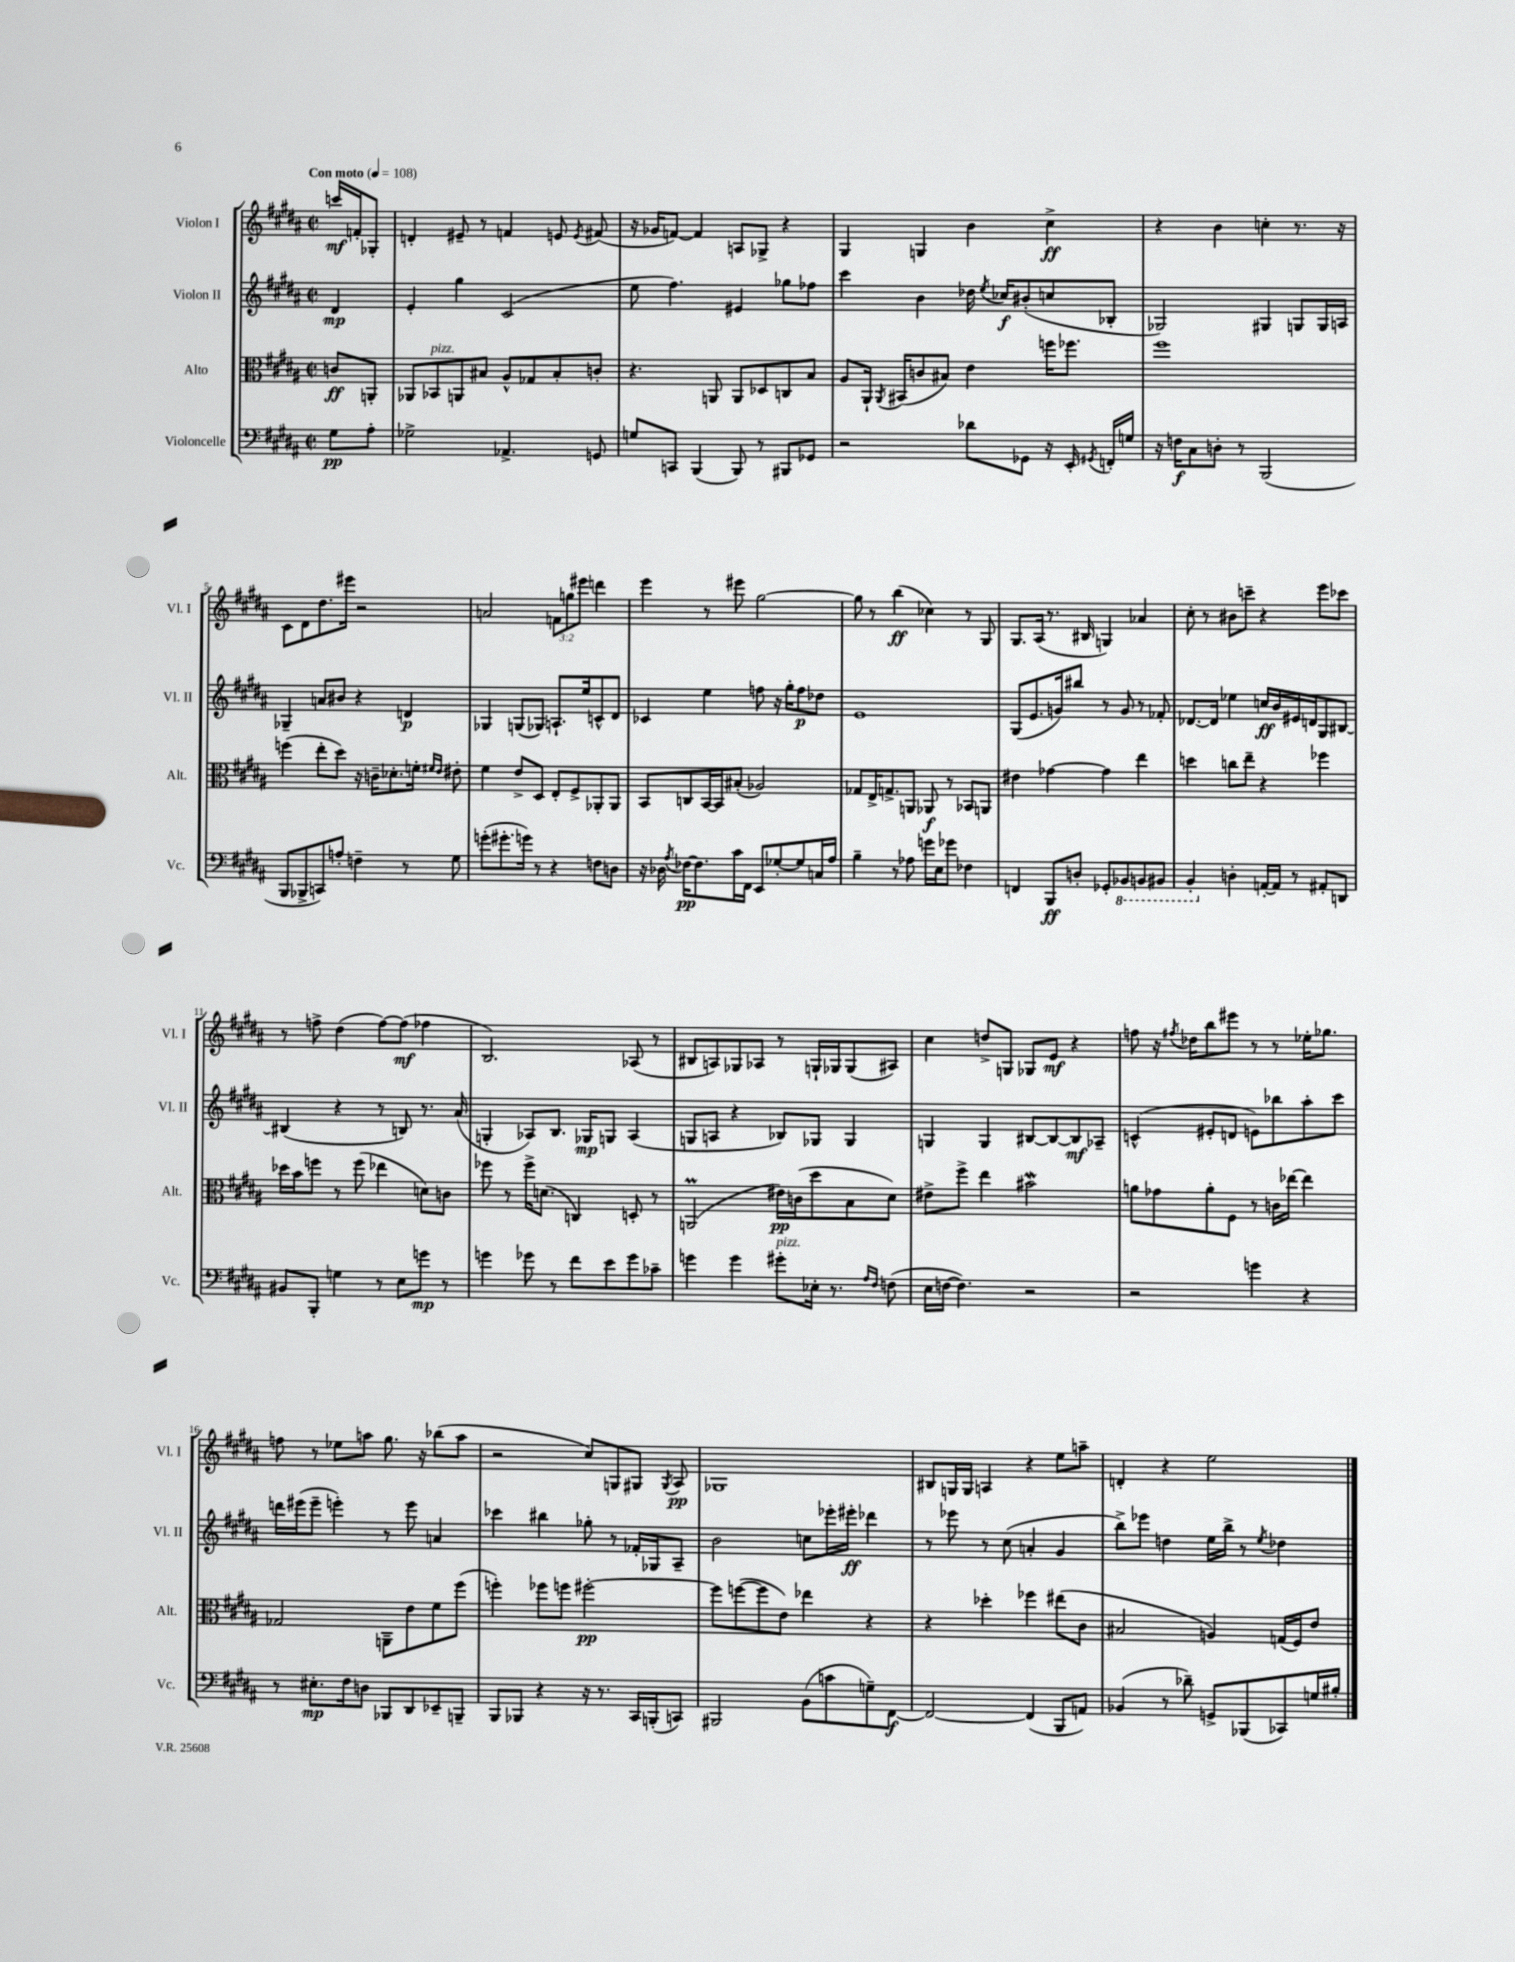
<<
\new StaffGroup <<
\new Staff = "s0" \with { instrumentName = "Violon I" shortInstrumentName = "Vl. I" } {
    \clef treble \key b \major \defaultTimeSignature \time 2/2 \override Staff.TupletNumber.text = #tuplet-number::calc-fraction-text \partial 4 \tempo "Con moto" 4 = 108
    \autoBeamOff c'''16[\mf f'16-. ges8]-. |
    d'4-. eis'8-- r8 f'4 e'8 \acciaccatura { e'8 } fis'8( |
    r16 ges'16[ f'8]~) f'4 a8[ ges8]-> r4 |
    gis4 g4 b'4 cis''4->\ff |
    r4 b'4 c''4-. r8. r16 |
    cis'8[ dis'8 dis''8. eis'''16] r2 |
    a'2 \tuplet 3/2 { f'8[ g''8 eis'''8] } d'''4 |
    e'''4 r8 eis'''8 gis''2~ |
    gis''8 r8 b''4\ff( ces''4) r8 gis8 |
    gis8.[ ais16]( r8. bis16 g4) aes'4 |
    cis''8-. r8 bis'8[ c'''8]-- r4 e'''8[ ces'''8] |
    r8 f''8-> dis''4( f''8[~) f''8]\mf( fes''4 |
    b2.) aes8( r8 |
    bis8[ a8) ges8 aes8] r8 g16[-! ges16 ges8( ais8]) |
    cis''4 d''8[-> g8] ges8[ e'8]\mf r4 |
    f''8 r16 \acciaccatura { fis''8 } des''16[ b''8 eis'''8] r8 r8 ees''16[-. ges''8.] |
    f''8 r8 ees''8[ a''8] gis''8. r16 bes''8[( a''8] |
    r2 cis''8[) g8 gis8] \acciaccatura { gis8 } ais8\pp |
    ges1 |
    bis8[ g16 g16] a4 r4 e''8[ a''8]-- |
    d'4-. r4 e''2 \bar "|." |
}
\new Staff = "s1" \with { instrumentName = "Violon II" shortInstrumentName = "Vl. II" } {
    \clef treble \key b \major \defaultTimeSignature \time 2/2 \partial 4
    \autoBeamOff dis'4\mp |
    e'4-. gis''4 cis'2( |
    e''8 fis''4.) eis'4 ges''8[ fes''8] |
    cis'''4 b'4 des''16 \acciaccatura { e''8 } ces''16[\f bis'8-.( c''8 bes8]-. |
    ges2) gis4 g8[ g16 a16] |
    ges4-- a'8[ bis'8] r4 d'4\p |
    ges4 g8[( ges8]) a8.[-! e''16 c'8-^ dis'8] |
    ces'4 e''4 f''8 r16 gis''16[-. f''8\p des''8] |
    e'1 |
    gis8[( e'8. g'16) bis''8] r8 g'8 r8 fes'8-. |
    des'8.[~ des'16] ees''4 c''16[\ff b'16 eis'16 d'16 gis8 bis8]~ |
    bis4( r4 r8 b8) r8. ais'16( |
    g4-. aes8[) b8.] ges16[\mp g8] aes4( |
    g8[ a8] r4 bes8[) ges8] ges4 |
    g4 g4 bis8[~ bis8~ bis8\mf aes8]-- |
    c'4-^( eis'8[-. d'8] e'8[) bes''8 ais''8-. cis'''8] |
    d'''16[ eis'''16( eis'''8]-- e'''4-.) r8 e'''8 a'4 |
    ces'''4 bis''4 ges''8-. r8 fes'16[-. ges16 ais8]-- |
    b'2 c''8[ ees'''16-. eis'''16]-.\ff des'''4 |
    r8 ees'''8 r8 cis''8( a'4-. gis'4 |
    b''8[->) ees'''8] d''4 e''16[ b''16]-> r8 \acciaccatura { e''8 } des''4 \bar "|." |
}
\new Staff = "s2" \with { instrumentName = "Alto" shortInstrumentName = "Alt." } {
    \clef alto \key b \major \defaultTimeSignature \time 2/2 \partial 4
    \autoBeamOff c'8[\ff a,8]-. |
    aes,8[ bes,8^\markup { \italic "pizz." } a,8 bis8] ais8[-^ ges8 bis8-. c'8]-. |
    r4. a,8 a,8[ des8 c8 b8] |
    ais8[ ais,16]-! \acciaccatura { ais,8 } bis,16[( c'8 bis8]) e'4 f''16[ fes''8.] |
    fis''1 |
    f''4( e''8[-. dis''8]) r16 c'16[-- des'8.-. f'16]-. \grace { fis'16[ e'16] } eis'8-. |
    fis'4 e'8[-> dis8] e8[-. fis8-> aes,8-. aes,8] |
    b,8[ c8 b,16~ b,16 bis8]-.( aes2) |
    ges8[ e16-> g8.-> a,8] aes,8\f r8 bes,8[ a,8] |
    eis'4 ges'4~ ges'4 e''4 |
    d''4 c''8[ e''8]-- r4 fes''4 |
    des''16[ b'16 f''8] r8 f''8( ees''4 d'8[) c'8] |
    fes''8 r8 fes''16[-> d'8.]( c4) d8-. r8 |
    a,2\prall( eis'16[\pp) c'16( dis''8 b8 dis'8]) |
    eis'8[-> fis''8]-> e''4 bis'2\mordent |
    a'8[ ges'8 a'8-. fis8] r8 c'16[ ees''16]~ ees''4 |
    ges2 a,8[-- e'8 fis'8 fis''8]( |
    f''4-.) fes''8[ f''8] fis''2~-.\pp |
    fis''8[ f''8~( f''8 e'8]) ees''4 r4 |
    r4 des''4-. fes''4 eis''8[( cis'8] |
    bis2 a4) g16[( fis16) e'8] \bar "|." |
}
\new Staff = "s3" \with { instrumentName = "Violoncelle" shortInstrumentName = "Vc." } {
    \clef bass \key b \major \defaultTimeSignature \time 2/2 \partial 4
    \autoBeamOff gis8[\pp ais8]-. |
    ges2-> aes,4.-> g,8 |
    g8[ c,8] b,,4( b,,8) r8 bis,,8[ ges,8] |
    r2 des'8[ ges,8] r16 e,16-. \acciaccatura { gis,8 } f,16[-. g16] |
    r16 f16[\f cis8 d8]-. r8 b,,2( |
    b,,8[ bes,,8-> c,8) a8]-. f4-- r8 gis8 |
    g'8[-.( gis'8.-. g'16]) r8 r4 f8[ d8] |
    r16 des16 \acciaccatura { ais8 } fes16[~\pp fes8. cis'16 fis,16] e,8[ ges8~-. ges8 c16 ais16] |
    b4-- r8 aes8 g'16[ e16 ges'8] fes4 |
    f,4 b,,8[\ff d8]-. ges,8[-. \ottava #-1 bes,,8 b,,8 bis,,8] |
    b,,4-. \ottava #0 d4-. a,16[~-. a,16] r8 ais,8[-. d,8] |
    bis,8[ b,,8]-. g4 r8 e8[ g'8]\mp r8 |
    g'4 ges'8 r8 fis'8[ e'8 ges'8 ces'8]-- |
    g'4 g'4 gis'8[-.^\markup { \italic "pizz." } ees16]-. r8. \grace { ais16[ fis16] } f8( |
    e16[ f16]~ f4.) r2 |
    r2 g'4 r4 |
    r8 eis8.[-.\mp fis16 d8] bes,,8[ dis,8 ees,8-- b,,8]-- |
    b,,8[ bes,,8] r4 r16 r8. cis,16[ b,,16-.( c,8]) |
    bis,,2 b,8[( c'8 g8--) fis,8]~\f |
    fis,2~ fis,4( b,,8[ a,8]) |
    bes,4( r8 des'8--) g,8[-> bes,,8( ces,8) g16 bis16]-. \bar "|." |
}
>>
>>
